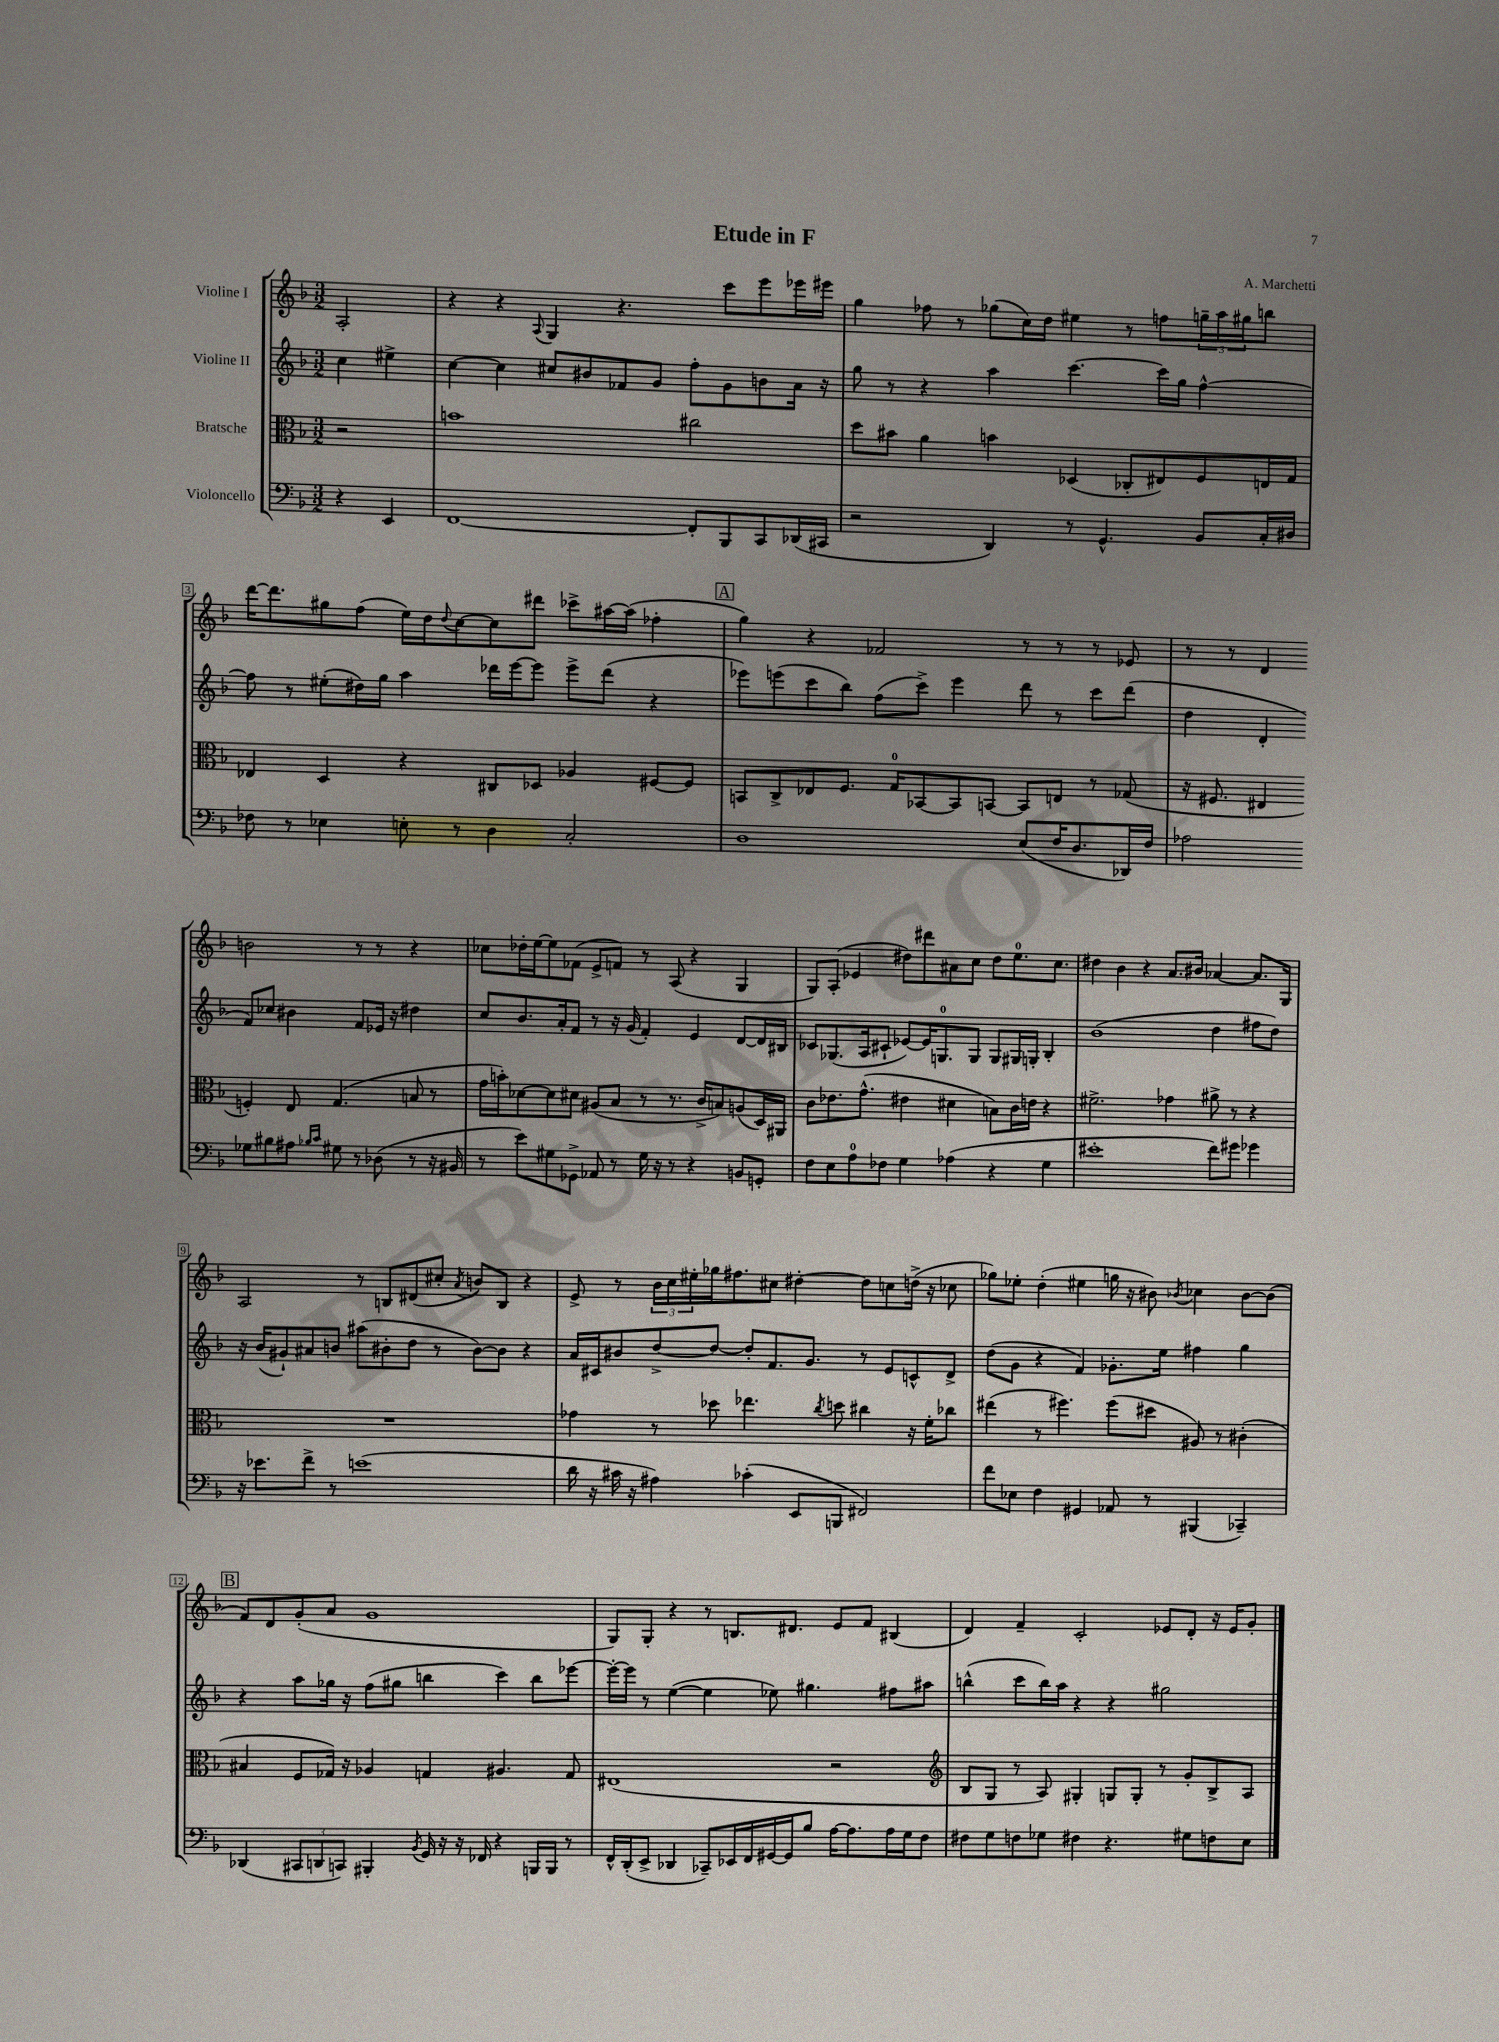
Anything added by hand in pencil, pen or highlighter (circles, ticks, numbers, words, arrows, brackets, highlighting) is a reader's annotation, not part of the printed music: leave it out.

**kern	**kern	**kern	**kern
*staff4	*staff3	*staff2	*staff1
*clefF4	*clefC3	*clefG2	*clefG2
*k[b-]	*k[b-]	*k[b-]	*k[b-]
*M3/2	*M3/2	*M3/2	*M3/2
4r	2r	4cc	2A'
4EE	.	4ee#^	.
=	=	=	=
[1FF	1b	[4cc	4r
.	.	4cc]	4r
.	.	.	8qqA
.	.	8cc#	4G
.	.	8b#	.
.	.	8f-	4.r
.	.	8g	.
8FF']	2cc#	8ff'	.
8BBB-	.	8g	8ccc
8CC	.	8b	8eee
(16DD-	.	16a	16eee-
16CC#	.	16r	16eee#
=	=	=	=
2r	8dd	8gg	4gg
.	8b#	8r	.
.	4a	4r	8ff-
.	.	.	8r
4DD)	4b	4aa	(8gg-
.	.	.	16cc)
.	.	.	16dd
8r	(4D-	[4.ccc	4ee#
4.GG^^	.	.	.
.	8C-'	.	8r
.	8E#)	16ccc]	8ff
.	.	16gg	.
8BB-	8F	[4ff^^	24gg~
.	.	.	24aa
.	.	.	24gg#
16C'	16E	.	8bb
16D#	16G	.	.
=	=	=	=
8F-	4E-	8ff]	[16ddd
.	.	.	8.ddd]
8r	.	8r	.
4E-	4D	(8ee#'	8gg#
.	.	16dd#)	(8ff
.	.	16gg	.
8E'	4r	4aa	16ee)
.	.	.	16dd
.	.	.	8qqdd
8r	.	.	[8cc
4D	8C#	16ddd-	8cc]
.	.	[16eee	.
.	8D-	8eee]	8ddd#
2C'	4A-	8eee^	8ccc-^
.	.	(8ddd-	[16aa#
.	.	.	(16aa#]
.	[8F#	4r	4ff-'
.	8F#]	.	.
=	=	=	=
1D	8BB	8eee-)	4gg)
.	8C^	(8eee	.
.	8E-	8ccc	4r
.	8.F	8bb-)	.
.	.	(8ff	2f-
.	16G	.	.
.	[8BB-	8ccc^)	.
.	8BB-]	4eee	.
.	[8BB	.	.
(8E	8BB]	8ddd	8r
16F	8E	8r	8r
8.D	.	.	.
.	8r	8ccc	8r
16DD-)	(8G-	(8ddd	8e-
16F	.	.	.
=	=	=	=
2A-	16r	4dd	8r
.	8.F#	.	.
.	.	.	8r
.	4E#	4d'	4d
8G-	4F')	8f)	2b
8B#	.	8cc-	.
8A#	8E#	4b#	.
16qqB-	.	.	.
16qqc	.	.	.
8G#	(4.G	.	.
8r	.	8f	8r
(8D-	.	16e-	8r
.	.	16r	.
8r	8B	4dd#	4r
16r	8r	.	.
16BB#	.	.	.
=	=	=	=
8r	16g	8cc	8cc-
.	16b')	.	.
8e)	[8d-	8.b-	16dd-'
.	.	.	[16ee
8G#	8d-]	.	8ee]
.	.	16a'	.
8GG-^	8d#	8f	(8f-
8AA-	(8A#	8r	8e^
8r	8B-	16r	8f)
.	.	(16g	.
16G#	8r	4f')	8r
16r	.	.	.
8r	8.r	.	(8A
4r	.	4e	4r
.	16c^	.	.
.	8B)	.	.
8BB	(8A	[8d	4G
8GG'	16D)	16d]	.
.	16AA#	16B#	.
=	=	=	=
8F	8c	8c-	8G)
8E	8.e-	(8.G-	(8A'
8A	.	.	4e-
.	(8.g^^	16A	.
8F-	.	8c#`	.
4G	4e#	[8e-)	8dd#)
.	.	16e-]	8ddd#
.	.	8.G	.
(4A-	4d#	.	8a#
.	.	8G	8cc
4r	8B)	8G	8dd#
.	16c	16G#	8.ee
.	16e	16G'	.
4G	4r	4B-'	.
.	.	.	8.cc
=	=	=	=
1e#'	2.f#^	(1b-	4dd#
.	.	.	4b-
.	.	.	4r
.	4g-	.	8.a
.	.	.	16b#
8f)	8a#^	4dd	[4a-
8g#	8r	.	.
4g-	4r	8ff#	8.a-]
.	.	8dd)	.
.	.	.	16G
=	=	=	=
16r	1.r	16r	2A
8.e-	.	(16b-	.
.	.	8g#`)	.
8f^	.	8a#	.
8r	.	8b	.
(1e	.	(8aa#	8r
.	.	8b#'	8B
.	.	8dd	(8d#
.	.	8r	8cc#'
.	.	.	8qa
.	.	[8b#)	8b)
.	.	8b#]	8B
.	.	4r	4r
=	=	=	=
16d	4g-	16a	8e^
16r	.	16c#	.
16c#	.	8b#	8r
16r	.	.	.
4A#)	8r	[8dd^	24b-
.	.	.	24cc
.	.	.	24ee#'
.	8dd-	8dd_	16gg-
.	.	.	8.ff#
(4c-'	4.ee-	8dd']	.
.	.	8.f	8cc#
8EE	.	.	[4dd#'
.	.	8.g	.
.	8qcc	.	.
8BBB	8dd	.	.
2FF#)	4cc#	8r	8dd#]
.	.	8e	8cc
.	16r	8c^^	(16dd^
.	16f'	.	16r
.	8cc-	8d^	8cc-
=	=	=	=
8f	(4ee#	(8dd	8gg-)
8E-	.	8g	8ee-'
4F	8r	4r	(4dd'
.	4.ff#)	.	.
4GG#	.	4f)	4ee#
8AA-	(8ff#	8.g-'	16gg
.	.	.	16r
8r	8dd#	.	8b#)
.	.	16ee	.
.	.	.	8qb-
(4BBB#	8A#)	4ff#	4cc-
.	8r	.	.
4CC-~)	(4c#'	4gg	[8b-
.	.	.	(8b-]
=	=	=	=
(4DD-	4B#	4r	8f)
.	.	.	8d
12CC#	8F	8aa	(8g'
12DD	.	.	.
.	16G-)	16gg-	8a
12CC)	.	.	.
.	16r	16r	.
4BBB#'	4A-	(8ff	1g
.	.	8gg#	.
8qBB-	.	.	.
16GG	4G	4bb	.
16r	.	.	.
16r	.	.	.
16FF-	.	.	.
4r	4.A#	4ccc)	.
16BBB	.	8bb	.
16BBB	.	.	.
8r	8G	[8eee-	.
=	=	=	=
16FF^^	(1E#	16eee-'_	8G)
(16DD'	.	16eee-]	.
8EE^	.	8r	8G'
4DD-	.	([4ee	4r
8CC-~)	.	4ee]	8r
16EE-	.	.	8.B
16FF	.	.	.
[16GG#	.	8ee-)	.
16GG#]	.	.	8.d#
8B-	.	4.gg#	.
[16A	2r	.	8e
8.A]	.	.	.
.	.	.	8f
16A	.	8ff#	(4B#
16G	.	.	.
8F	.	8aa#	.
=	=	=	=
*	*clefG2	*	*
8F#	8B-	(4bb^^	4d)
8G	8G	.	.
8F	8r	8ccc	4f~
8G-	8A)	16bb)	.
.	.	16aa	.
4F#	4G#'	4r	2c'
4.r	8G	4r	.
.	8G'	.	.
.	8r	2gg#	8e-
8G#	8g'	.	8d'
8F	8B-^	.	16r
.	.	.	16e-
8E	8A	.	8g'
==	==	==	==
*-	*-	*-	*-
